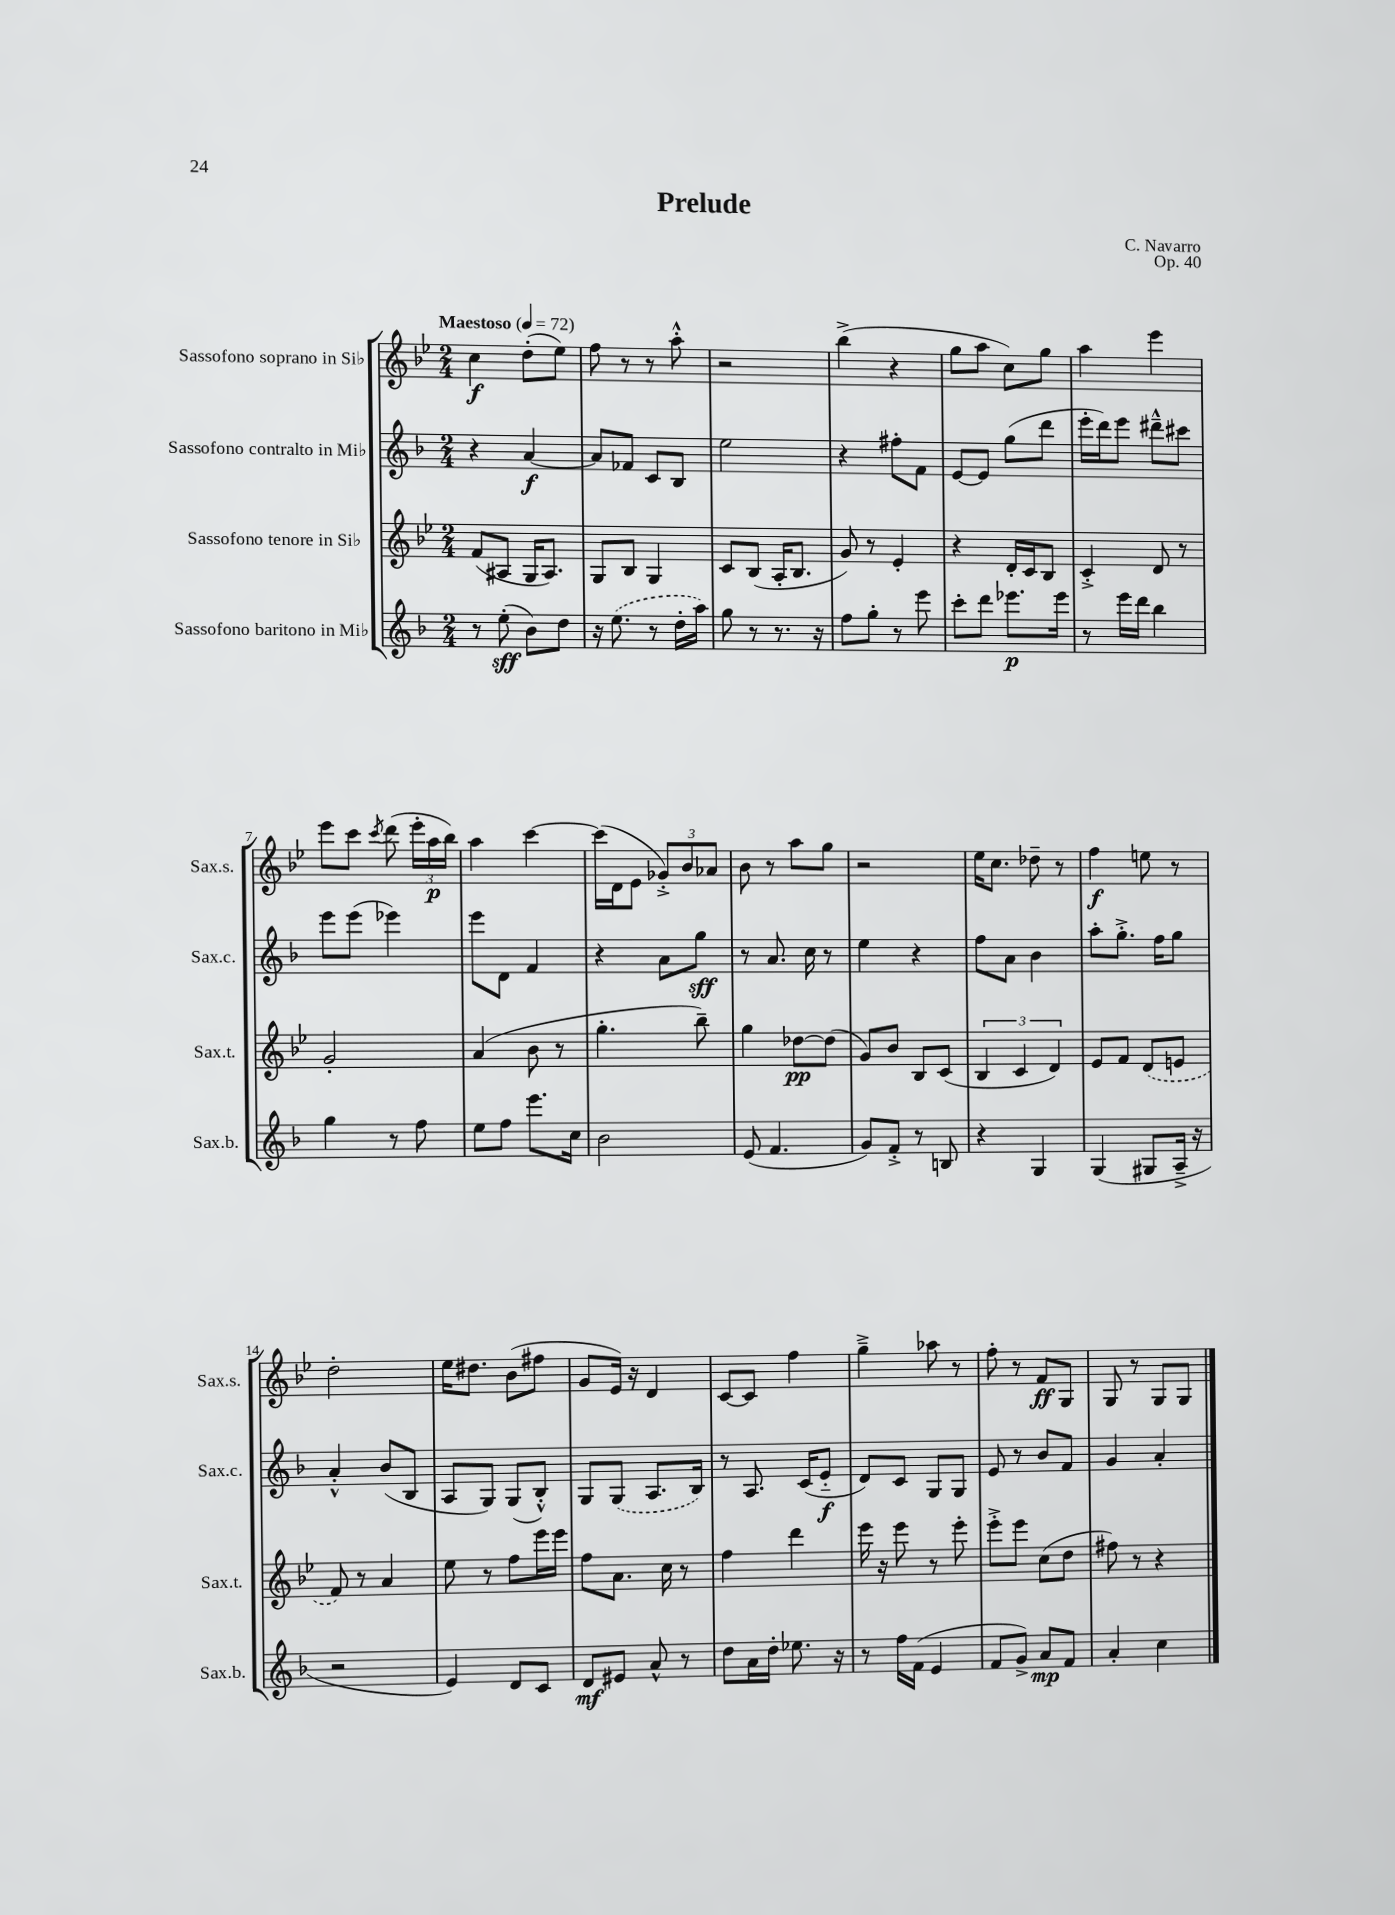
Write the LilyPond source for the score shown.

\header { title = "Prelude" composer = "C. Navarro" opus = "Op. 40" }
<<
\new StaffGroup <<
\new Staff = "s0" \with { instrumentName = "Sassofono soprano in Sib" shortInstrumentName = "Sax.s." } {
    \clef treble \key bes \major \numericTimeSignature \time 2/4 \tempo "Maestoso" 4 = 72
    \autoBeamOff c''4\f d''8[-.( ees''8]) |
    f''8 r8 r8 a''8-.-^ |
    r2 |
    bes''4->( r4 |
    g''8[ a''8] c''8[) g''8] |
    a''4 ees'''4 |
    ees'''8[ c'''8] \acciaccatura { c'''8 } d'''8( \tuplet 3/2 { ees'''16[-. a''16\p bes''16]) } |
    a''4 c'''4~ |
    c'''16[( d'16 ees'8] \tuplet 3/2 { ges'8[-.->) bes'8 aes'8] } |
    bes'8 r8 a''8[ g''8] |
    r2 |
    ees''16[ c''8.] des''8-- r8 |
    f''4\f e''8 r8 |
    d''2-. |
    ees''16[ dis''8.] bes'8[( fis''8] |
    g'8[ ees'16]) r16 d'4 |
    c'8[~ c'8] f''4 |
    g''4---> aes''8 r8 |
    f''8-. r8 f'8[\ff g8] |
    g8 r8 g8[ g8] \bar "|." |
}
\new Staff = "s1" \with { instrumentName = "Sassofono contralto in Mib" shortInstrumentName = "Sax.c." } {
    \clef treble \key f \major \numericTimeSignature \time 2/4
    \autoBeamOff r4 a'4~\f |
    a'8[ fes'8] c'8[ bes8] |
    e''2 |
    r4 fis''8[-. f'8] |
    e'8[~ e'8] g''8[( d'''8] |
    e'''16[-. d'''16) e'''8] dis'''8[---^ cis'''8] |
    e'''8[ e'''8]( ees'''4) |
    e'''8[ d'8] f'4 |
    r4 a'8[ g''8]\sff |
    r8 a'8. c''16 r8 |
    e''4 r4 |
    f''8[ a'8] bes'4 |
    a''8[-. g''8.]-.-> f''16[ g''8] |
    a'4-.-^ bes'8[( bes8] |
    a8[ g8]) g8[( bes8]-.-^) |
    g8[ \once \slurDashed g8]( a8.[ bes16]) |
    r8 a8. c'16[( e'8]-_\f |
    d'8[) c'8] g8[ g8] |
    e'8 r8 bes'8[ f'8] |
    g'4 a'4-. \bar "|." |
}
\new Staff = "s2" \with { instrumentName = "Sassofono tenore in Sib" shortInstrumentName = "Sax.t." } {
    \clef treble \key bes \major \numericTimeSignature \time 2/4
    \autoBeamOff f'8[( ais8] g16[ ais8.]) |
    g8[ bes8] g4 |
    c'8[ bes8]( a16[-. bes8.] |
    g'8) r8 ees'4-. |
    r4 d'16[-. c'16 bes8] |
    c'4-.-> d'8 r8 |
    g'2-. |
    a'4( bes'8 r8 |
    g''4.-. bes''8--) |
    g''4 des''8[~\pp des''8]( |
    g'8[) bes'8] bes8[ c'8]( |
    \tuplet 3/2 { bes4 c'4 d'4) } |
    ees'8[ f'8] \once \slurDashed d'8[( e'8] |
    f'8) r8 a'4 |
    ees''8 r8 f''8[ ees'''16 ees'''16] |
    f''8[ a'8.] c''16 r8 |
    f''4 d'''4 |
    ees'''16 r16 ees'''8 r8 ees'''8-. |
    ees'''8[-.-> ees'''8] c''8[( d''8] |
    fis''8) r8 r4 \bar "|." |
}
\new Staff = "s3" \with { instrumentName = "Sassofono baritono in Mib" shortInstrumentName = "Sax.b." } {
    \clef treble \key f \major \numericTimeSignature \time 2/4
    \autoBeamOff r8 e''8-.\sff( bes'8[) d''8] |
    r16 \once \slurDashed e''8.( r8 d''16[-. a''16]) |
    g''8 r8 r8. r16 |
    f''8[ g''8]-. r8 e'''8 |
    c'''8[-. d'''8] ees'''8.[\p ees'''16] |
    r8 e'''16[ d'''16] bes''4 |
    g''4 r8 f''8 |
    e''8[ f''8] e'''8.[ c''16] |
    bes'2 |
    e'8( f'4. |
    g'8[) f'8]-.-> r8 b8 |
    r4 g4 |
    g4( gis8[ a16]---> r16 |
    r2 |
    e'4) d'8[ c'8] |
    d'8[\mf eis'8] a'8-^ r8 |
    d''8[ a'16 d''16]-. ees''8. r16 |
    r8 f''16[ f'16]( e'4 |
    f'8[ g'8]->) a'8[\mp f'8] |
    a'4-. c''4 \bar "|." |
}
>>
>>
